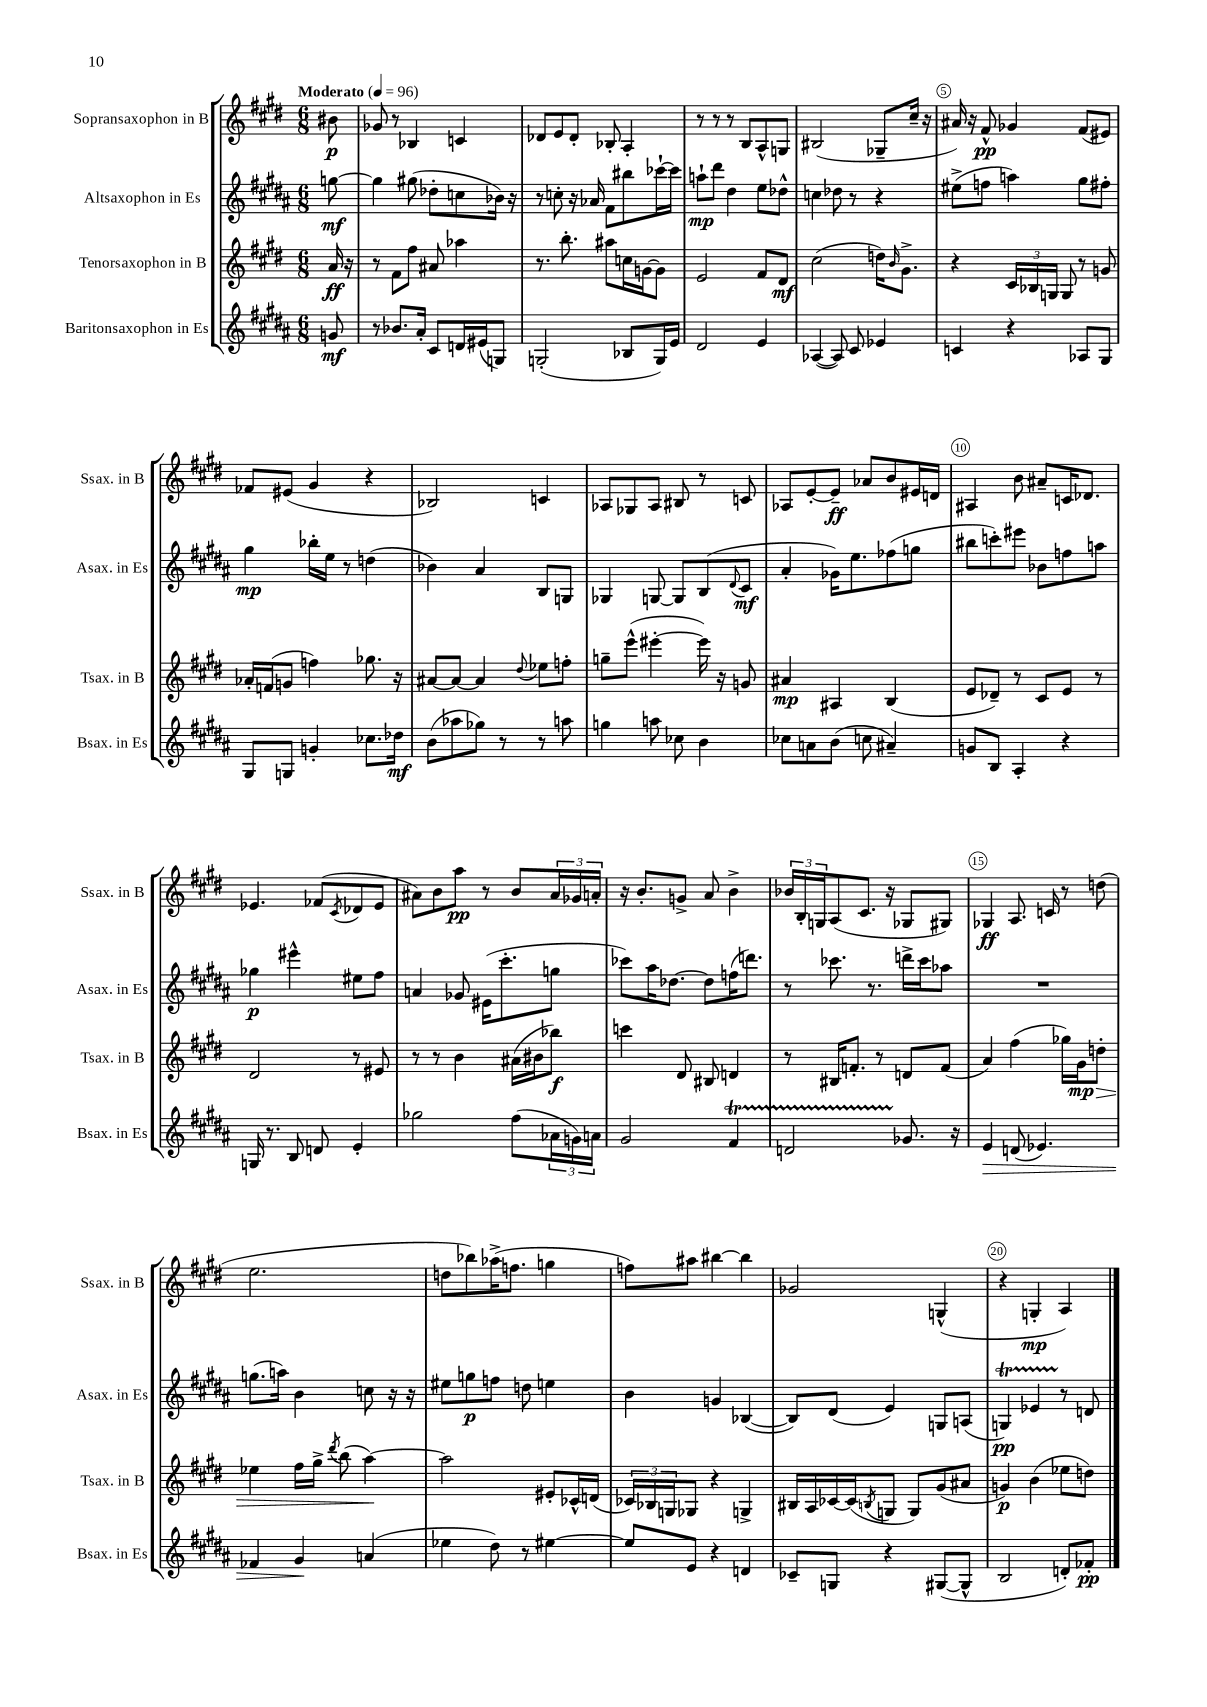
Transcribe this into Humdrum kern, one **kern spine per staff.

**kern	**kern	**kern	**kern
*staff4	*staff3	*staff2	*staff1
*clefG2	*clefG2	*clefG2	*clefG2
*k[f#c#g#d#a#]	*k[f#c#g#d#]	*k[f#c#g#d#a#]	*k[f#c#g#d#]
*M6/8	*M6/8	*M6/8	*M6/8
*MM96	*MM96	*MM96	*MM96
8g	16a	[8gg	8b#
.	16r	.	.
=	=	=	=
8r	8r	4gg]	8g-
8.b-	8f#	.	8r
.	8ff#	(8gg#	4B-
16a#'	.	.	.
8c#	8a#	8dd-'	.
16d	4aa-	8cc	4c
(16e#	.	.	.
8G)	.	16b-)	.
.	.	16r	.
=	=	=	=
(2G'	8.r	8r	8d-
.	.	8cc'	8e
.	8.bb'	.	.
.	.	16r	8d-'
.	.	16a-	.
.	8aa#	8f#	8B-'
8B-	16cc	8bb#	4A'
.	[16g	.	.
16G)	8g]	[16ccc-`	.
16e	.	16ccc-]	.
=	=	=	=
2d#	2e	8aa`	8r
.	.	8ddd#	8r
.	.	4dd#	8r
.	.	.	8B
4e	8f#	8ee	8A^^
.	8d#	8dd-^^	8G
=	=	=	=
([4A-	(2cc#	4cc	(2B#
8A-])	.	8dd-	.
8c#	.	8r	.
4e-	16dd)	4r	8G-~
.	16qqb	.	.
.	8.g#^	.	.
.	.	.	16cc#~
.	.	.	16r
=	=	=	=
4c	4r	(8ee#^	16a#)
.	.	.	16r
.	.	8ff	8f#^^
4r	24c#	4aa)	4g-
.	24B-	.	.
.	24G	.	.
.	8G	.	.
8A-	8r	8gg#	(8f#
8G#	8g	8ff#'	8e#)
=	=	=	=
8G#	16a-'	4gg#	8f-
.	(16f	.	.
8G	8g	.	(8e#
4g'	4ff)	16bb-'	4g#
.	.	16ee	.
.	.	8r	.
8.cc-	8.gg-	(4dd	4r
16dd-	16r	.	.
=	=	=	=
(8b	[8a#	4b-)	2B-)
8aa-	8a#_	.	.
8gg-)	4a#]	4a#	.
8r	.	.	.
.	8qqdd#	.	.
8r	8ee-	8B	4c
8aa	8ff'	8G	.
=	=	=	=
4gg	8gg~	4G-	8A-
.	(8eee^^	.	8G-
8aa	[4eee#'	[8G	8A-
8cc-	.	8G]	8B#
4b	16eee#])	(8B	8r
.	16r	.	.
.	.	8qqd#	.
.	8g	8c#	8c
=	=	=	=
8cc-	4a#	4a#'	8A-
8a	.	.	[8e'
(8b	4A#	16g-)	8e~]
.	.	8.ee	.
8cc	.	.	8a-
4a#~)	(4B	(8ff-	8b
.	.	8gg	16e#
.	.	.	16d
=	=	=	=
8g	8e	8bb#	4A#
8B	8d-~)	8ccc')	.
4A#'	8r	8eee#	8b
.	8c#	8b-	8a#~
4r	8e	8ff	16c
.	.	.	8.d-
.	8r	8aa	.
=	=	=	=
16G	2d#	4gg-	4.e-
8.r	.	.	.
8B	.	4eee#^^	.
8d	.	.	(8f-
.	.	.	8qc#
4e'	8r	8ee#	8d-
.	8e#	8ff#	8e-
=	=	=	=
2gg-	8r	4a	8a#)
.	8r	.	8b
.	4b	8g-	8aa
.	.	(16e#	8r
.	.	8.ccc#'	.
(8ff#	(16a#	.	8b
.	16b#	.	.
24a-	8bb-)	8gg	24a#
24g)	.	.	24g-
24a	.	.	24a'
=	=	=	=
2g#	4ccc	8ccc-)	16r
.	.	.	8.b'
.	.	16aa#	.
.	.	[8.dd-	.
.	8d#	.	8g^
.	8B#	8dd-]	8a
4f#	4d	(16ff	4b^
.	.	8.ddd)	.
=	=	=	=
2d	8r	8r	24b-
.	.	.	24B'
.	.	.	24G
.	16B#	8.ccc-	(8A
.	8.f'	.	.
.	.	.	8.c#
.	.	8.r	.
.	8r	.	.
.	.	.	16r
8.g-	8d	16ddd^	8G-
.	.	16ccc-	.
.	(8f	8aa-	8G#)
16r	.	.	.
=	=	=	=
4e	4a)	2.r	4G-
(8d	(4ff#	.	8.A
4.e-)	.	.	.
.	.	.	16c
.	16gg-)	.	8r
.	16g#	.	.
.	8dd'	.	(8dd
=	=	=	=
4f-	4ee-	(8.gg	2.ee
.	.	16aa)	.
4g#	16ff#	4b	.
.	16gg#^	.	.
.	8qddd#	.	.
.	(8bb	.	.
(4a	[4aa)	8cc	.
.	.	16r	.
.	.	16r	.
=	=	=	=
4ee-	2aa]	8ee#	8dd
.	.	8gg	8bb-)
8dd#)	.	8ff	(16aa-^
.	.	.	8.ff
8r	.	8dd	.
[4ee#	8e#'	4ee	4gg
.	16c-^^	.	.
.	(16d	.	.
=	=	=	=
8ee#]	24c-)	4b	8ff)
.	24B-	.	.
.	24G	.	.
8e	8G-	.	8aa#
4r	4r	4g	[4bb#
4d	4G^	([4B-	4bb#]
=	=	=	=
8c-~	16B#	8B-])	2g-
.	16A	.	.
8G	[16c-	(8d#	.
.	(16c-]	.	.
.	8qB	.	.
4r	8G	4e)	.
.	8G)	.	.
([8G#	(8g#	8G	(4G^^
8G#^^]	8a#	(8A	.
=	=	=	=
2B	4g)	4G)	4r
.	(4b	4e-	4G'
8d')	8ee-	8r	4A)
8f-'	8dd)	8d	.
==	==	==	==
*-	*-	*-	*-
